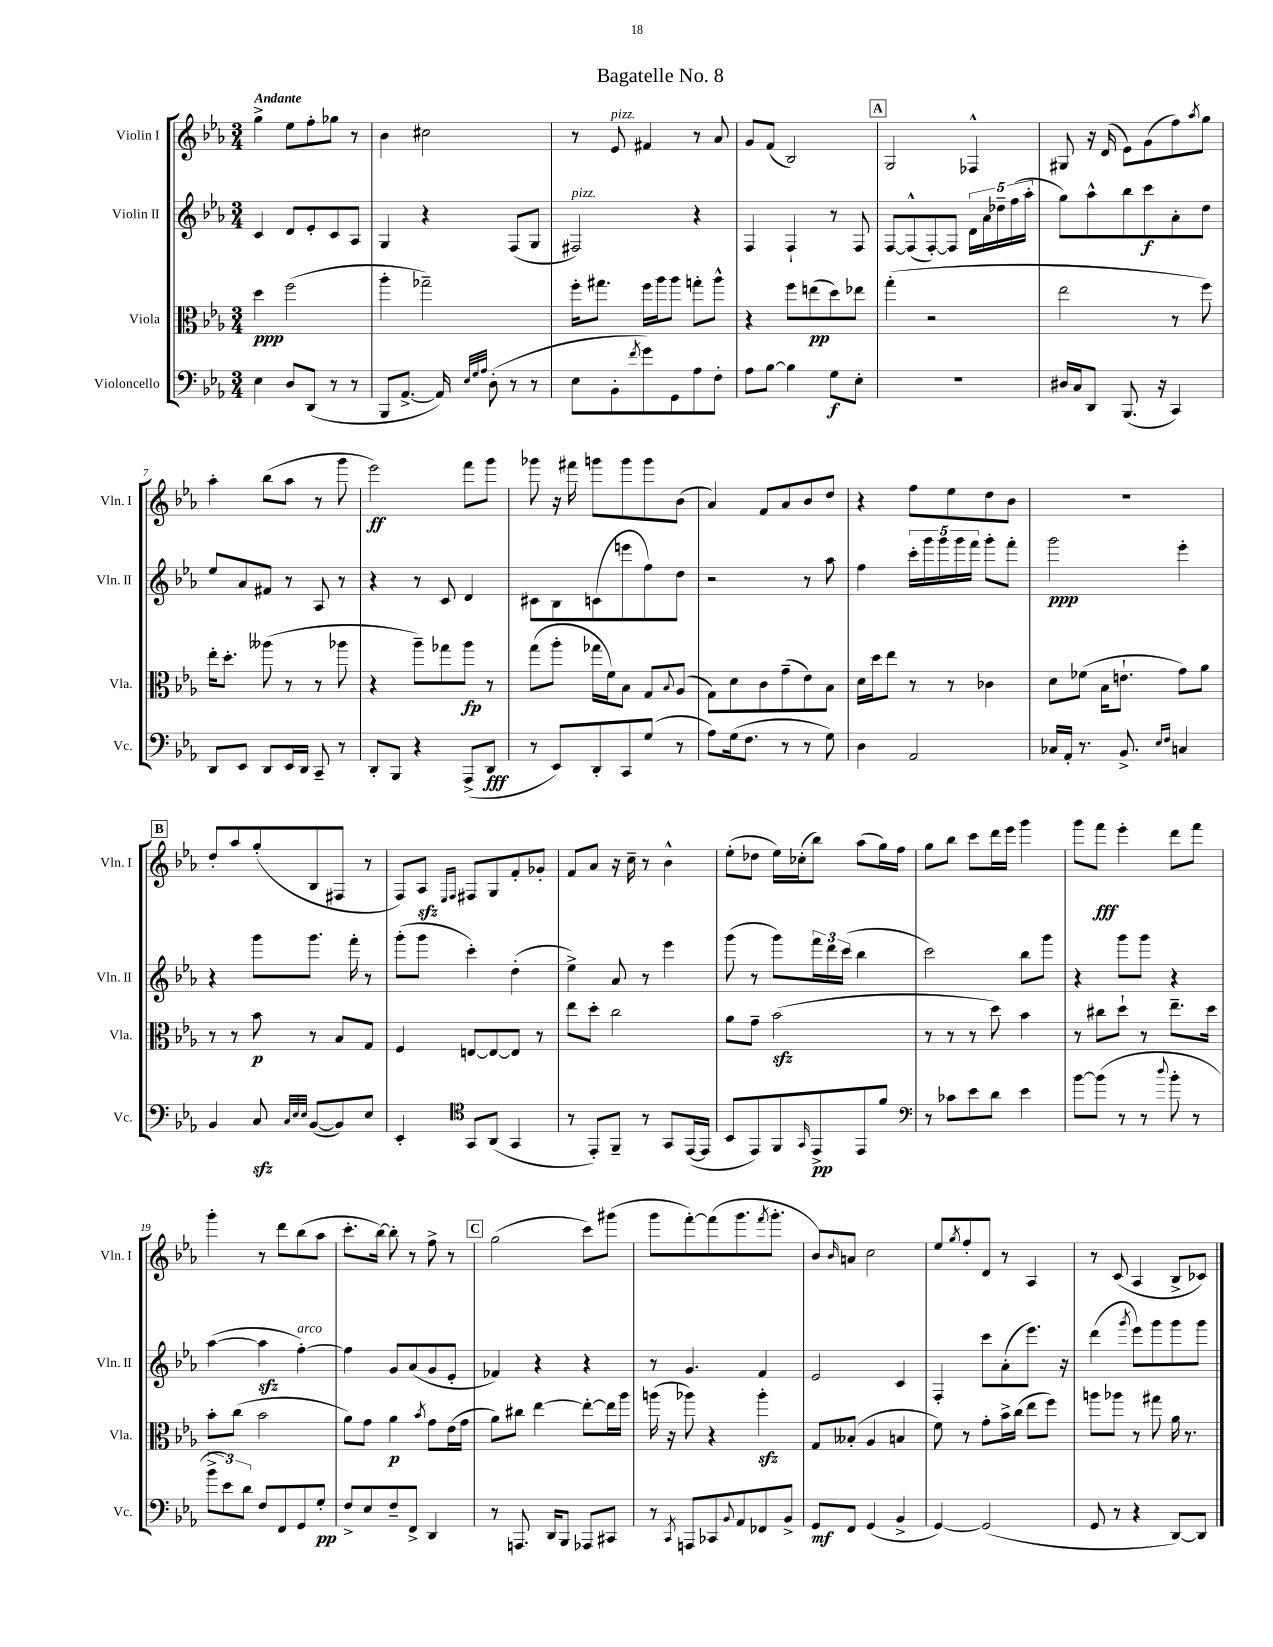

**kern	**dynam	**kern	**dynam	**kern	**dynam	**kern	**dynam
*part4	*part4	*part3	*part3	*part2	*part2	*part1	*part1
*staff4	*staff4	*staff3	*staff3	*staff2	*staff2	*staff1	*staff1
*I"Violoncello	*	*I"Viola	*	*I"Violin II	*	*I"Violin I	*
*I'Vc.	*	*I'Vla.	*	*I'Vln. II	*	*I'Vln. I	*
*clefF4	*	*clefC3	*	*clefG2	*	*clefG2	*
*k[b-e-a-]	*	*k[b-e-a-]	*	*k[b-e-a-]	*	*k[b-e-a-]	*
*M3/4	*	*M3/4	*	*M3/4	*	*M3/4	*
=1	=1	=1	=1	=1	=1	=1	=1
!	!	!	!	!	!	!LO:TX:a:B:t=Andante	!
4E-\	.	4dd\	ppp	4c/	.	4gg^\	.
8D/L	.	(2ff\	.	8d/L	.	8ee-\L	.
(8DD/J	.	.	.	8e-'/	.	8ff'\	.
8r	.	.	.	8c/	.	8gg-X\J	.
8r	.	.	.	8A-/J	.	8r	.
=2	=2	=2	=2	=2	=2	=2	=2
8BBB-/L	.	4aa-'\	.	4G/	.	4b-\	.
[8.AA-^/J	.	.	.	.	.	.	.
.	.	2gg-X~\)	.	4r	.	2cc#X\	.
16AA-/])	.	.	.	.	.	.	.
32qqE-/LLL	.	.	.	.	.	.	.
32qqG/	.	.	.	.	.	.	.
32qqA-/JJJ	.	.	.	.	.	.	.
(8D'\	.	.	.	.	.	.	.
8r	.	.	.	(8F/L	.	.	.
8r	.	.	.	8G/J	.	.	.
=3	=3	=3	=3	=3	=3	=3	=3
!	!	!	!	!LO:TX:a:i:t=pizz.	!	!	!
8E-\L	.	16ff'\KL	.	2F#X/)	.	8r	.
.	.	8.gg#X\J	.	.	.	.	.
!	!	!	!	!	!	!LO:TX:a:i:t=pizz.	!
8BB-'\	.	.	.	.	.	8e-/	.
8qf/	.	.	.	.	.	.	.
8g\)	.	16ff\LL	.	.	.	4f#X/	.
.	.	16aa-\J	.	.	.	.	.
8GG\	.	8aa-\J	.	.	.	.	.
8A-\	.	8ggn'\L	.	4r	.	8r	.
8F'\J	.	8aa-^^\J	.	.	.	8a-/	.
=4	=4	=4	=4	=4	=4	=4	=4
8A-\L	.	4r	.	4F/	.	8g/L	.
[8B-\J	.	.	.	.	.	(8f/J	.
4B-\]	.	8ff\L	.	4F`/	.	2B-/)	.
.	.	(8een\	pp	.	.	.	.
8G\L	f	8dd\)	.	8r	.	.	.
8E-'\J	.	8ee-X\J	.	8F/	.	.	.
!!LO:REH:place=s1:t=A
=5	=5	=5	=5	=5	=5	=5	=5
2.r	.	(4gg'\	.	[8F/L	.	2G/	.
.	.	.	.	(8F^^/]	.	.	.
.	.	2r	.	[8F'/)	.	.	.
.	.	.	.	8F/J]	.	.	.
.	.	.	.	20d\LL	.	4F-X^^/	.
.	.	.	.	20a-\	.	.	.
.	.	.	.	20dd-X~\	.	.	.
.	.	.	.	(20ff\	.	.	.
.	.	.	.	20aa-'\JJ	.	.	.
=6	=6	=6	=6	=6	=6	=6	=6
16D#X/LL	.	2ee-\	.	8gg\L)	.	8G#X/	.
16C/J	.	.	.	.	.	.	.
8DD/J	.	.	.	8aa-^^\	.	16r	.
.	.	.	.	.	.	(16d/	.
(8.BBB-/	.	.	.	8bb-\	.	8e-\L)	.
.	.	.	.	8ccc\	f	(8g\	.
16r	.	.	.	.	.	.	.
4CC/)	.	8r	.	8a-'\	.	8ff\)	.
.	.	.	.	.	.	8qaa-/	.
.	.	8ff\)	.	8dd\J	.	8gg\J	.
!!LO:LB:g=z
=7	=7	=7	=7	=7	=7	=7	=7
8DD/L	.	16ee-'\KL	.	8ee-/L	.	4aa-'\	.
.	.	8.dd'\J	.	.	.	.	.
8EE-/J	.	.	.	8a-/	.	.	.
8DD/L	.	(8aa--X\	.	8f#X/J	.	(8bb-\L	.
16EE-/L	.	8r	.	8r	.	8aa-\J	.
16DD/JJ	.	.	.	.	.	.	.
8CC~/	.	8r	.	8A-/	.	8r	.
8r	.	8aa-X\	.	8r	.	8ggg\	.
=8	=8	=8	=8	=8	=8	=8	=8
8DD'/L	.	4r	.	4r	.	2eee-\)	ff
8BBB-/J	.	.	.	.	.	.	.
4r	.	8aa-~\L)	.	8r	.	.	.
.	.	8gg-X\	.	8c/	.	.	.
(8AAA-^/L	.	8aa-\J	fp	4d/	.	8fff\L	.
8DD/J	fff	8r	.	.	.	8ggg\J	.
=9	=9	=9	=9	=9	=9	=9	=9
8r	.	(8gg\L	.	8c#X\L	.	8ggg-X\	.
8EE-/L)	.	8aa-'\J	.	8B-\	.	16r	.
.	.	.	.	.	.	16fff#X\	.
8DD'/	.	16gg-X\LL	.	(8cn\	.	8gggn\L	.
.	.	16f\J)	.	.	.	.	.
8CC/	.	8B-\J	.	8eeen\	.	8ggg\	.
(8G/J	.	8G/L	.	8ff\)	.	8ggg\	.
.	.	8qqB-/	.	.	.	.	.
8r	.	(8A-/J	.	8dd\J	.	(8b-\J	.
=10	=10	=10	=10	=10	=10	=10	=10
8A-\L)	.	8G\L)	.	2r	.	4a-/)	.
(16G\k	.	8d\	.	.	.	.	.
8.F\J	.	.	.	.	.	.	.
.	.	8c\	.	.	.	8f/L	.
8r	.	(8g~\	.	.	.	8a-/	.
8r	.	8e-\)	.	8r	.	8b-/	.
8G\)	.	8B-\J	.	8aa-\	.	8dd/J	.
=11	=11	=11	=11	=11	=11	=11	=11
4D\	.	16d\LL	.	4ff\	.	4r	.
.	.	16dd\J	.	.	.	.	.
.	.	8ee-\J	.	.	.	.	.
2AA-/	.	8r	.	20ccc'\LL	.	8ff\L	.
.	.	.	.	20ggg\	.	.	.
.	.	.	.	20ggg\	.	.	.
.	.	8r	.	.	.	8ee-\	.
.	.	.	.	20ggg\	.	.	.
.	.	.	.	20fff\JJ	.	.	.
.	.	4c-X\	.	8ggg'\L	.	8dd\	.
.	.	.	.	8fff'\J	.	8b-\J	.
=12	=12	=12	=12	=12	=12	=12	=12
16C-X/LL	.	8d\L	.	2ggg\	ppp	2.r	.
16AA-'/JJ	.	.	.	.	.	.	.
8.r	.	(8f-X\J	.	.	.	.	.
.	.	16B-\KL	.	.	.	.	.
8.BB-^/	.	8.en`\J	.	.	.	.	.
16qqE-/LL	.	.	.	.	.	.	.
16qqF/JJ	.	.	.	.	.	.	.
4Cn/	.	8g\L)	.	4eee-'\	.	.	.
.	.	8a-\J	.	.	.	.	.
!!LO:LB:g=z
!!LO:REH:place=s1:t=B
=13	=13	=13	=13	=13	=13	=13	=13
4BB-/	.	8r	.	4r	.	8dd'/L	.
.	.	8r	.	.	.	8aa-/	.
8Czz/	.	8b-\	p	8ggg\L	.	(8gg'/	.
32qqC/LLL	.	.	.	.	.	.	.
32qqE-/	.	.	.	.	.	.	.
32qqE-/JJJ	.	.	.	.	.	.	.
([8BB-/L	.	8r	.	8.ggg\J	.	8B-/	.
8BB-/])	.	8B-/L	.	.	.	8F#X/J	.
.	.	.	.	16fff'\	.	.	.
8E-/J	.	8G/J	.	8r	.	8r	.
=14	=14	=14	=14	=14	=14	=14	=14
4EE-'/	.	4F/	.	(8ggg'\L	.	8F/L)	.
.	.	.	.	8ggg\J	.	8A-zz/J	.
*clefC4	*	*	*	*	*	*	*
.	.	.	.	.	.	16qqE-/LL	.
.	.	.	.	.	.	16qqF/JJ	.
8GG/L	.	[8En/L	.	4ccc'\)	.	8F#X/L	.
(8AA-/J	.	8E/_	.	.	.	8G/	.
4GG/	.	8E/J]	.	(4dd'\	.	8f'/	.
.	.	8r	.	.	.	8g-X'/J	.
=15	=15	=15	=15	=15	=15	=15	=15
8r	.	8ee-\L	.	4ee-^\)	.	8f/L	.
8EE-'/L)	.	8dd'\J	.	.	.	8a-/J	.
8FF~/J	.	2cc\	.	8a-/	.	16r	.
.	.	.	.	.	.	16cc~\	.
8r	.	.	.	8r	.	8r	.
8GG/L	.	.	.	4eee-\	.	4b-^^\	.
([16EE-/L	.	.	.	.	.	.	.
16EE-/JJ]	.	.	.	.	.	.	.
=16	=16	=16	=16	=16	=16	=16	=16
8BB-/L	.	8a-\L	.	(8ggg\	.	(8ee-'\L	.
8EE-/)	.	8g~\J	.	8r	.	8dd-X\J	.
8FF/	.	(2b-zz\	.	8ggg\L)	.	16ee-\LL)	.
.	.	.	.	.	.	(16cc-X'\J	.
16qqGG/	.	.	.	.	.	.	.
8EE-^/	pp	.	.	24fff\L	.	8bb-\J)	.
.	.	.	.	24ddd\	.	.	.
.	.	.	.	(24ccc\JJ	.	.	.
8EE-/	.	.	.	4bb-\	.	(8aa-\L	.
8f/J	.	.	.	.	.	16gg\L)	.
.	.	.	.	.	.	16ff\JJ	.
=17	=17	=17	=17	=17	=17	=17	=17
*clefF4	*	*	*	*	*	*	*
8r	.	8r	.	2ccc\)	.	8gg\L	.
8c-X\L	.	8r	.	.	.	8bb-\J	.
8e-\	.	8r	.	.	.	8ccc\L	.
8d\J	.	8dd\)	.	.	.	16ddd\L	.
.	.	.	.	.	.	16eee-\JJ	.
4e-\	.	4b-\	.	8bb-\L	.	4ggg\	.
.	.	.	.	8ggg\J	.	.	.
=18	=18	=18	=18	=18	=18	=18	=18
[8b-\L	.	8r	.	4r	.	8ggg\L	.
(8b-\J]	.	8cc#X\L	.	.	.	8fff\J	fff
8r	.	8dd`\J	.	8ggg\L	.	4eee-'\	.
8r	.	8r	.	8ggg\J	.	.	.
8qqdd/	.	.	.	.	.	.	.
8b-'\	.	8.ee-~\L	.	4r	.	8ddd\L	.
8r	.	.	.	.	.	8fff\J	.
.	.	16dd\Jk	.	.	.	.	.
!!LO:LB:g=z
=19	=19	=19	=19	=19	=19	=19	=19
12b-^\L	.	8b-'\L	.	([4aa-\	.	4ggg'\	.
12e-\)	.	.	.	.	.	.	.
.	.	(8cc\J	.	.	.	.	.
12d\J	.	.	.	.	.	.	.
8F/L	.	2b-\	.	4aa-zz\]	.	8r	.
8FF/	.	.	.	.	.	8ddd\L	.
!	!	!	!	!LO:TX:a:i:t=arco	!	!	!
8GG/	.	.	.	[4ff'\)	.	(8bb-\	.
8G'/J	pp	.	.	.	.	8aa-\J	.
=20	=20	=20	=20	=20	=20	=20	=20
8F^/L	.	8a-\L)	.	4ff\]	.	8.ccc'\L	.
8E-/	.	8g\J	.	.	.	.	.
.	.	.	.	.	.	[16bb-\Jk)	.
8F~/	.	4a-\	p	8g/L	.	8bb-'\]	.
8FF^/J	.	.	.	(8a-/	.	8r	.
.	.	8qb-/	.	.	.	.	.
4DD/	.	8g\L	.	8g/	.	8ff^\	.
.	.	(16e-\L	.	8e-'/J	.	8r	.
.	.	16g\JJ	.	.	.	.	.
!!LO:REH:place=s1:t=C
=21	=21	=21	=21	=21	=21	=21	=21
8r	.	8a-\L)	.	4f-X/)	.	(2gg\	.
8.AAAn/	.	8cc#X\J	.	.	.	.	.
.	.	[4ee-\	.	4r	.	.	.
16DD/KL	.	.	.	.	.	.	.
8BBB-/J	.	.	.	.	.	.	.
8AAA-X/L	.	8ee-'\L_	.	4r	.	8ccc\L)	.
8CC#X/J	.	16ee-\L]	.	.	.	(8ggg#X\J	.
.	.	16aa-\JJ	.	.	.	.	.
=22	=22	=22	=22	=22	=22	=22	=22
8r	.	(16aan\	.	8r	.	8ggg\L	.
.	.	16r	.	.	.	.	.
8qCC/	.	.	.	.	.	.	.
8AAAn/L	.	8aa-X\)	.	4.g/	.	[8fff'\)	.
8CC-X/	.	4r	.	.	.	(8fff\]	.
8qqBB-/	.	.	.	.	.	.	.
8AA-/	.	.	.	.	.	8.ggg\	.
8FF-X/	.	4aa-zz'\	.	4f/	.	.	.
.	.	.	.	.	.	8qfff/	.
.	.	.	.	.	.	8.ggg'\J	.
8BB-^/J	.	.	.	.	.	.	.
=23	=23	=23	=23	=23	=23	=23	=23
8GG/L	mf	8G/L	.	2e-/	.	8b-/L)	.
.	.	.	.	.	.	16qqb-/	.
8FF/J	.	(8B--X'/J	.	.	.	8an/J	.
(4GG/	.	4A-/	.	.	.	2cc\	.
4BB-^/	.	4Bn/	.	4c/	.	.	.
=24	=24	=24	=24	=24	=24	=24	=24
[4GG/)	.	8f\)	.	4F'/	.	8ee-/L	.
.	.	.	.	.	.	8qgg/	.
.	.	8r	.	.	.	8ff'/	.
(2GG/]	.	8g'\L	.	8ccc\L	.	8d/J	.
.	.	16b-^\L	.	(8a-'\	.	8r	.
.	.	(16cc\JJ	.	.	.	.	.
.	.	8ee-\L	.	8.eee-\J)	.	4A-/	.
.	.	8ff\J)	.	.	.	.	.
.	.	.	.	16r	.	.	.
=25	=25	=25	=25	=25	=25	=25	=25
8GG/	.	8aan\L	.	(4ddd\	.	8r	.
8r	.	8aa-X\J	.	.	.	(8c/	.
.	.	.	.	8qggg/	.	.	.
4r	.	8r	.	8eee-\L)	.	4A-/	.
.	.	8gg#X\	.	8ggg\	.	.	.
[8DD/L)	.	16a-\	.	8ggg\	.	8B-^/L	.
.	.	8.r	.	.	.	.	.
8DD/J]	.	.	.	8ggg\J	.	8c-X/J)	.
==	==	==	==	==	==	==	==
*-	*-	*-	*-	*-	*-	*-	*-
